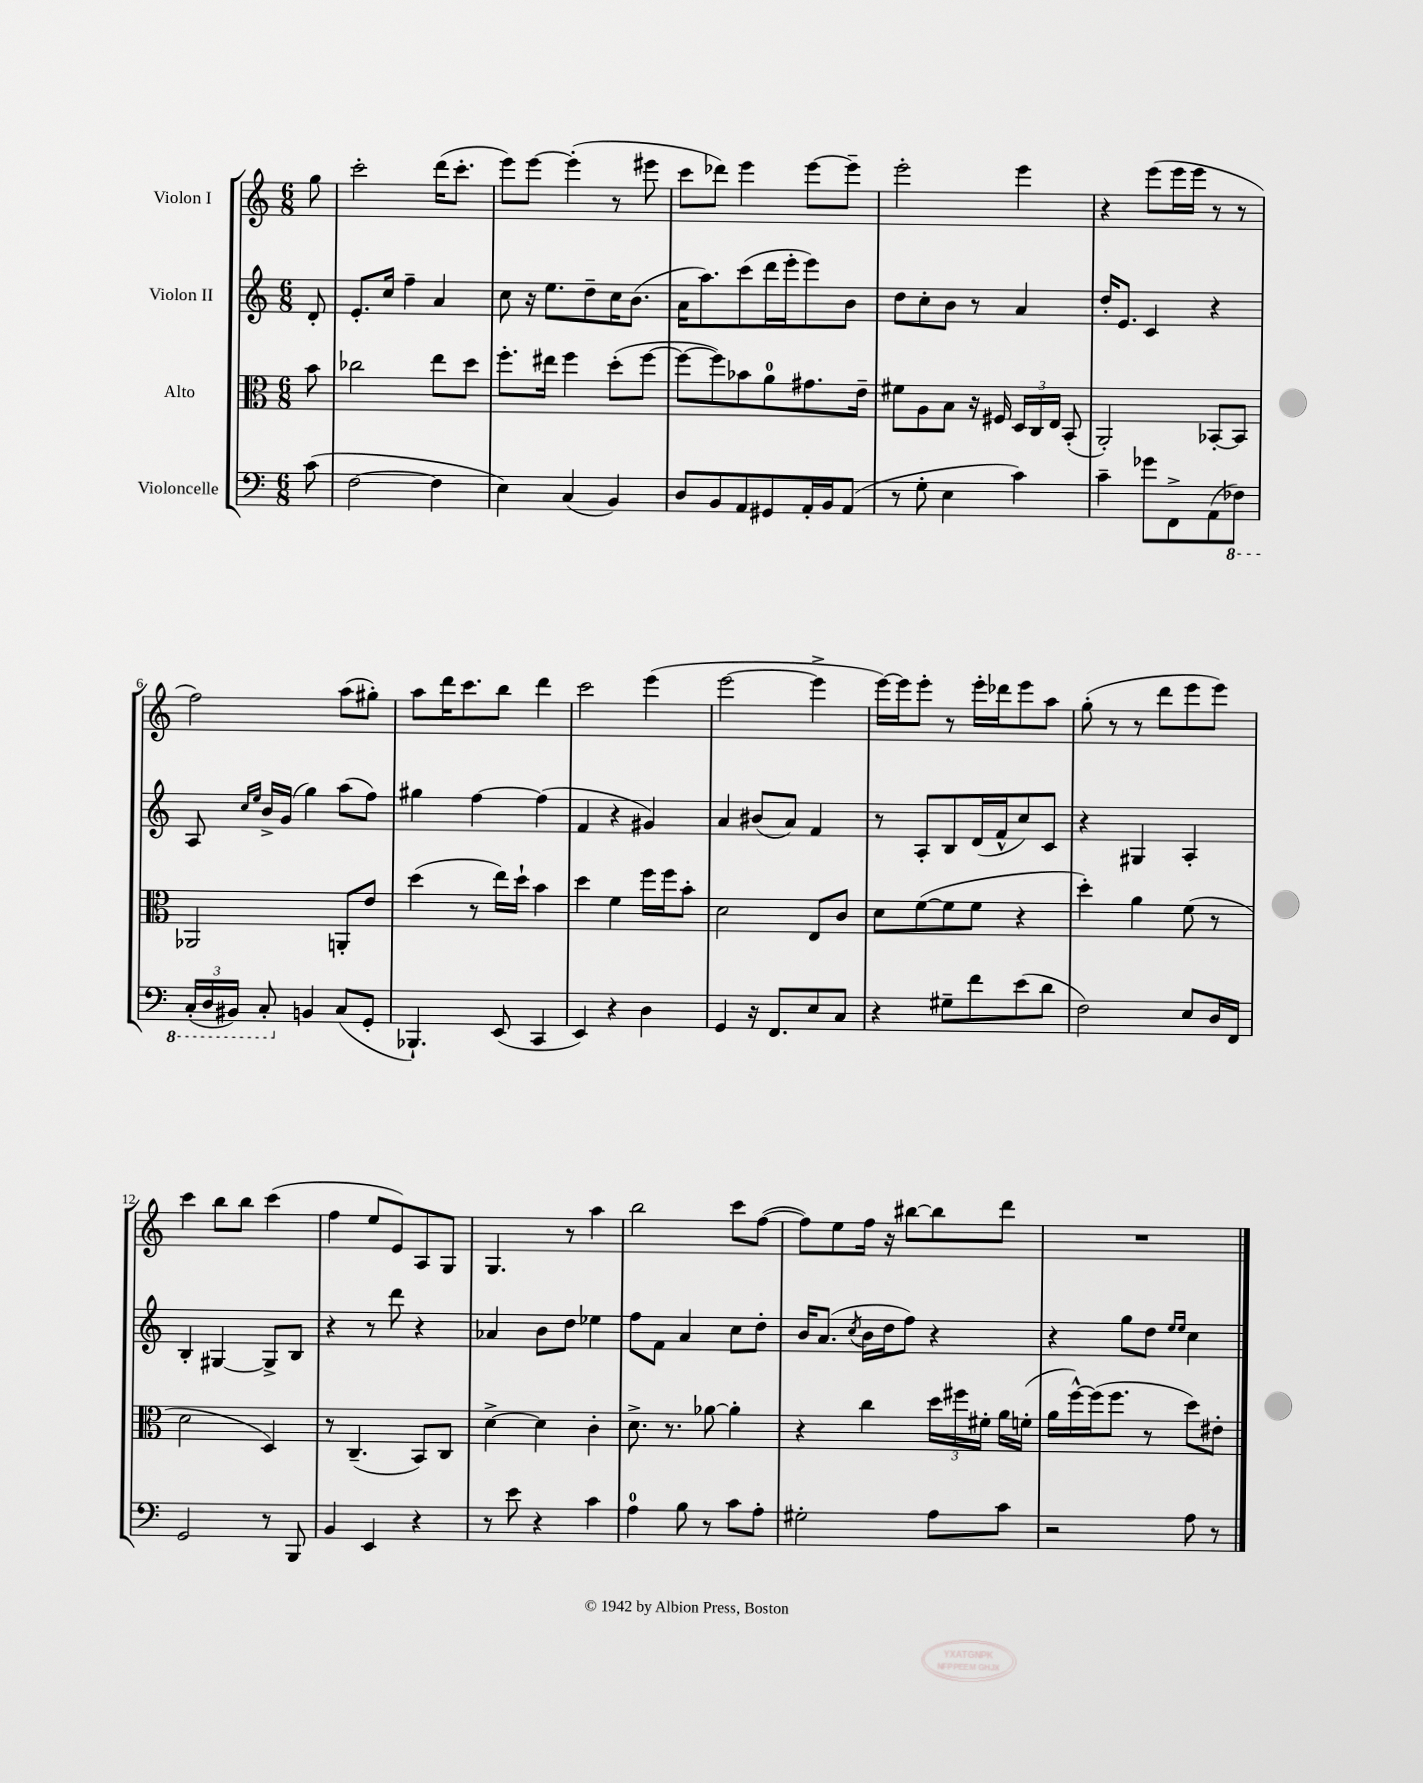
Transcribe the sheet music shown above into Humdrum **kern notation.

**kern	**kern	**kern	**kern
*staff4	*staff3	*staff2	*staff1
*clefF4	*clefC3	*clefG2	*clefG2
*k[]	*k[]	*k[]	*k[]
*M6/8	*M6/8	*M6/8	*M6/8
(8c	8b	8d'	8gg
=	=	=	=
[2F	2cc-	8.e'	2ccc'
.	.	16cc	.
.	.	4ff~	.
4F]	8ee	4a	(16ddd
.	.	.	8.ccc'
.	8dd	.	.
=	=	=	=
4E)	8.ff'	8cc	8eee)
.	.	16r	[8eee
.	16ee#	8.ee	.
(4C	4ff	.	(4eee']
.	.	8dd~	.
4BB)	(8dd'	16cc	8r
.	.	(8.b	.
.	[8ff	.	8eee#
=	=	=	=
8D	8ff_	16a	8ccc
.	.	8.aa)	.
8BB	8ff])	.	8ddd-)
8AA	8b-	(8ccc	4eee
8GG#	8a	16ddd	.
.	.	16eee'	.
16AA'	8.g#	8eee)	[8eee
16BB	.	.	.
(8AA	.	8b	8eee~]
.	16e~	.	.
=	=	=	=
8r	8f#	8dd	2eee'
8G'	8A	8cc'	.
4E	8B	8b	.
.	16r	8r	.
.	16F#	.	.
4c)	24D	4a	4eee
.	24C	.	.
.	24E	.	.
.	(8BB'	.	.
=	=	=	=
4c~	2AA')	16dd'	4r
.	.	8.e	.
8g-	.	4c	(8eee
8FF^	.	.	16eee
.	.	.	16eee
(8AA	[8BB-'	4r	8r
8FF-)	8BB-]	.	8r
=	=	=	=
(24CC'	2AA-	8A	2ff)
24DD	.	.	.
24BBB#)	.	.	.
.	.	16qqcc	.
.	.	16qqee	.
8CC'	.	16b^	.
.	.	(16g	.
4BB	.	4gg)	.
(8C	8AA'	(8aa	(8aa
8GG'	8e	8ff)	8gg#')
=	=	=	=
4.BBB-`)	(4dd	4gg#	8aa
.	.	.	16ddd
.	.	.	8.ccc
.	8r	[4ff	.
(8EE	16ee)	.	8bb
.	16dd`	.	.
4CC	4b	(4ff]	4ddd
=	=	=	=
4EE)	4dd	4f	2ccc
4r	4f	4r	.
4D	16ff	4g#)	(4eee
.	16ff	.	.
.	8b'	.	.
=	=	=	=
4GG	2d	4a	[2eee
16r	.	(8b#	.
8.FF	.	.	.
.	.	8a)	.
8E	8E	4f	4eee^]
8C	8c	.	.
=	=	=	=
4r	8d	8r	[16eee)
.	.	.	16eee]
.	([8f	8A'	8eee'
8G#~	8f]	8B	8r
8f	8f	(16d	16eee'
.	.	16f^^	16ddd-
(8e	4r	8cc)	8eee
8d	.	8c	8aa
=	=	=	=
2F)	4dd')	4r	(8gg'
.	.	.	8r
.	4a	4G#	8r
.	.	.	8ddd
8E	(8f	4A'	8eee
16D	8r	.	8eee)
16FF	.	.	.
=	=	=	=
2GG	2d	4B'	4ccc
.	.	[4G#	8bb
.	.	.	8bb
8r	4D)	8G#^]	(4ccc
8BBB	.	8B	.
=	=	=	=
4BB	8r	4r	4ff
.	(4.C~	.	.
4EE	.	8r	8ee
.	.	8ddd	8e)
4r	8BB)	4r	8A
.	8C	.	8G
=	=	=	=
8r	[4d^	4a-	4.G
8e	.	.	.
4r	4d]	8b	.
.	.	8dd	8r
4c	4c'	4ee-	4aa
=	=	=	=
4A	8.d^	8ff	2bb
.	.	8f	.
.	8.r	.	.
8B	.	4a	.
8r	[8a-	.	.
8c	4a-']	8cc	8ccc
8A'	.	8dd'	([8ff
=	=	=	=
2G#'	4r	16b	8ff])
.	.	(8.a	.
.	.	.	8ee
.	.	8qcc	.
.	4cc	16b	16ff
.	.	16dd	16r
.	.	8ff)	[8bb#
8A	24dd	4r	8bb#]
.	24ff#	.	.
.	24f#'	.	.
8c	16a	.	8ddd
.	(16f'	.	.
=	=	=	=
2r	16a	4r	2.r
.	[16ff^^)	.	.
.	(16ff]	.	.
.	8.ff	.	.
.	.	8gg	.
.	8r	8dd	.
.	.	16qqee	.
.	.	16qqee	.
8A	8dd)	4cc	.
8r	8e#'	.	.
==	==	==	==
*-	*-	*-	*-
